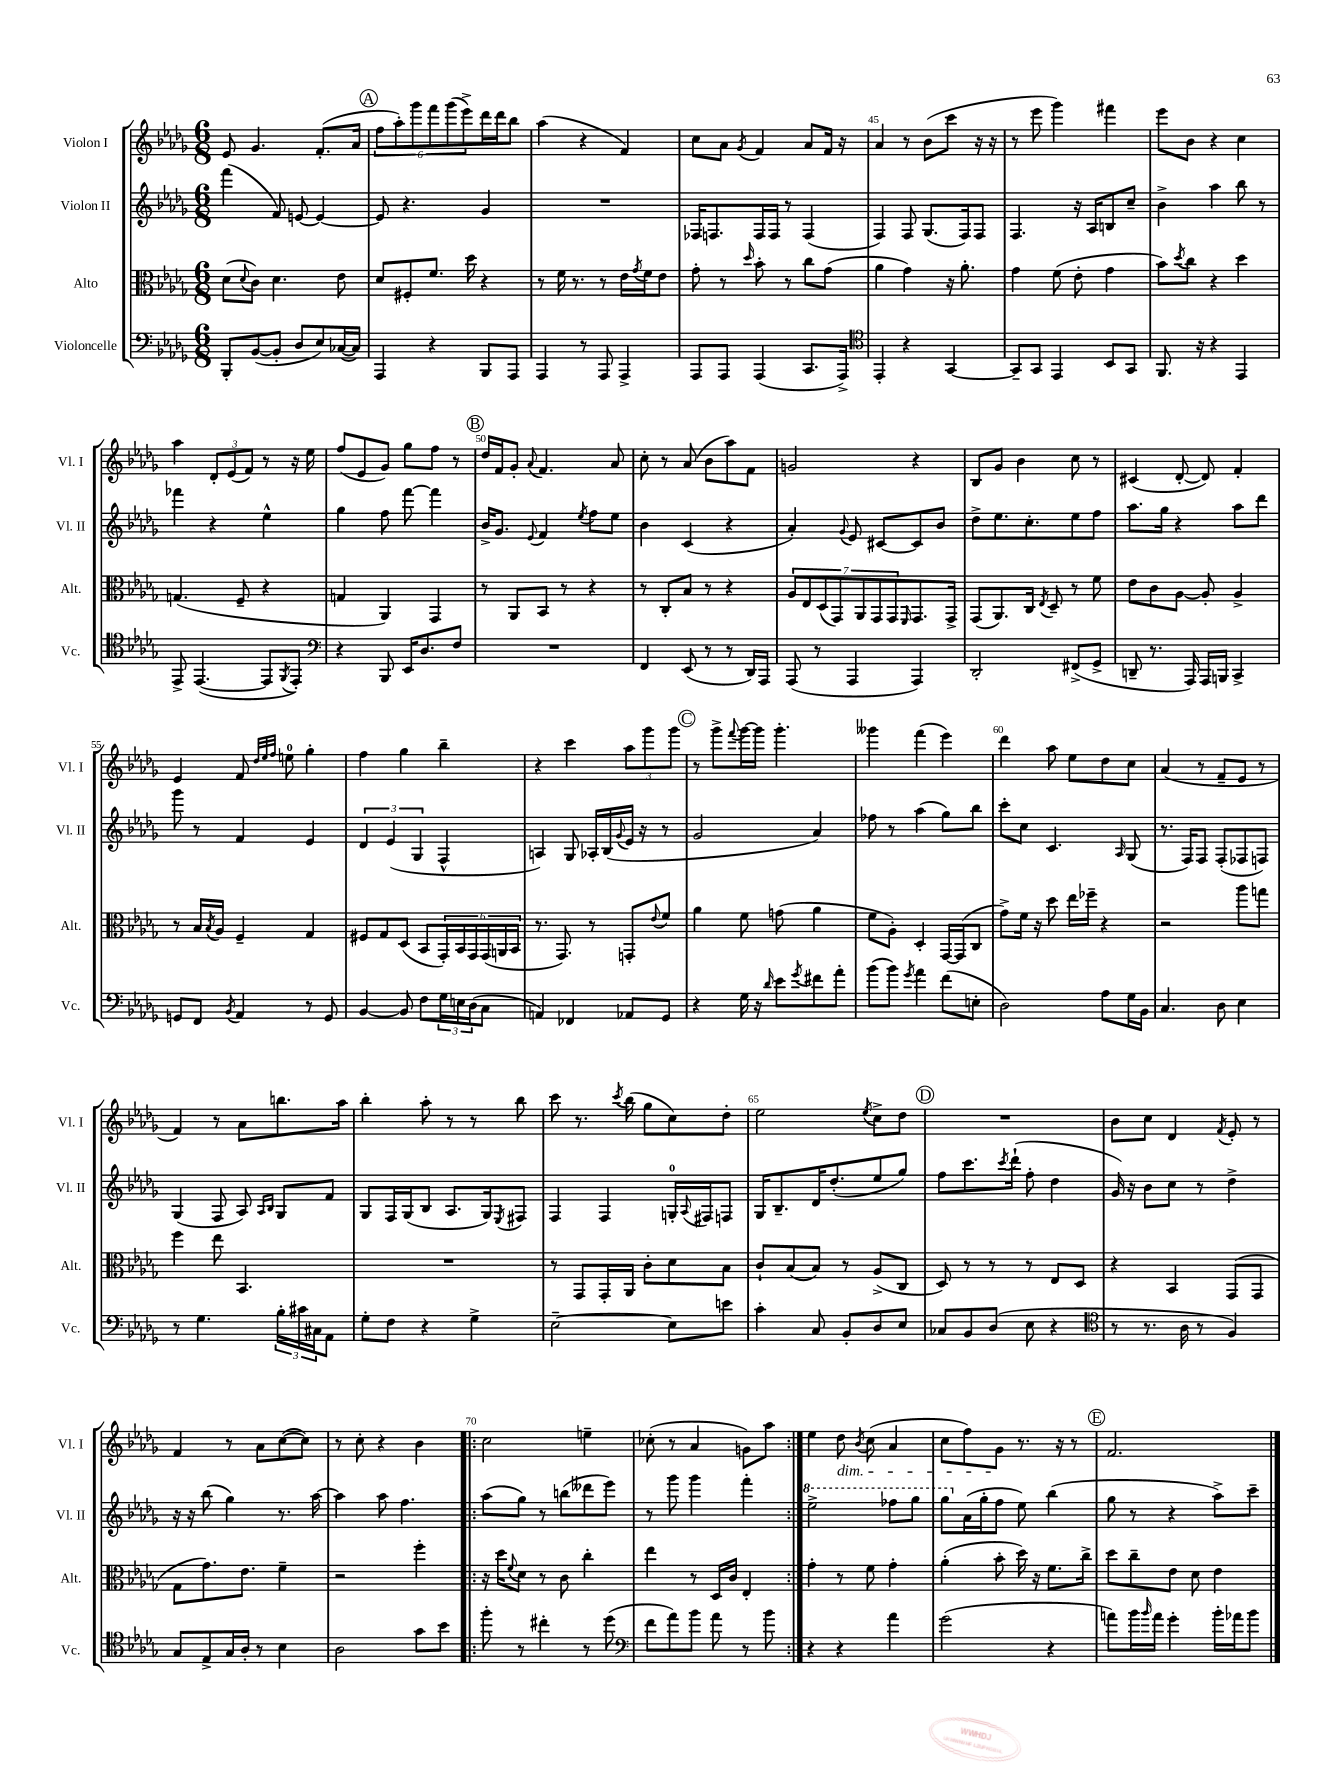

**kern	**kern	**kern	**kern
*part4	*part3	*part2	*part1
*staff4	*staff3	*staff2	*staff1
*I"Violoncelle	*I"Alto	*I"Violon II	*I"Violon I
*I'Vc.	*I'Alt.	*I'Vl. II	*I'Vl. I
*clefF4	*clefC3	*clefG2	*clefG2
*k[b-e-a-d-g-]	*k[b-e-a-d-g-]	*k[b-e-a-d-g-]	*k[b-e-a-d-g-]
*M6/8	*M6/8	*M6/8	*M6/8
=41	=41	=41	=41
8BBB-'/L	(8d-\L	(4fff\	8e-/
.	8qqd-/	.	.
([8BB-/	8c\J)	.	4.g-/
8BB-'/J]	4.d-\	8f/)	.
8D-/L	.	[8en/	.
8E-/)	.	4e/_	(8.f'/L
([16C-X/L	8e-\	.	.
16C-/JJ])	.	.	16a-/Jk
!!LO:REH:place=s1:t=A
=42	=42	=42	=42
4AAA-/	8d-/L	8e/]	12ff\L
.	.	.	12aa-'\)
.	8F#X'/	4.r	.
.	.	.	12ggg-\
4r	8.f/J	.	12fff\
.	.	.	(12ggg-\
.	.	.	12eee-^\)
.	16dd-\	.	.
8BBB-/L	4r	4g-/	16ddd-\L
.	.	.	16ddd-\J
8AAA-/J	.	.	8bb-\J
=43	=43	=43	=43
4AAA-/	8r	2.r	(4aa-\
.	16f\	.	.
.	8.r	.	.
8r	.	.	4r
8AAA-/	8r	.	.
4AAA-^/	16e-\LL	.	4f/)
.	8qg-/	.	.
.	16f\J	.	.
.	8e-\J	.	.
=44	=44	=44	=44
8AAA-/L	8g-'\	16F-X/KL	8cc\L
.	.	8.Fn/	.
8AAA-/J	8r	.	8a-\J
.	16qqdd-/	.	8qg-/
(4AAA-/	8b-'\	16F/L	4f/
.	.	16F/JJ	.
.	8r	8r	.
8.CC/L	8cc\L	(4F/	8a-/L
.	(8g-\J	.	16f/Jk
16AAA-^/Jk)	.	.	16r
=45	=45	=45	=45
*clefC4	*	*	*
4EE-'/	4a-\	4F/)	4a-/
4r	4g-\)	8F/	8r
.	.	(8.G-/L	(8b-\L
[4GG-/	16r	.	8ccc\J
.	8.a-'\	16F/k)	.
.	.	8F/J	16r
.	.	.	16r
=46	=46	=46	=46
8GG-~/L]	4g-\	4.F/	8r
8GG-/J	.	.	8eee-\
4EE-/	(8f\	.	4ggg-\)
.	8e-'\	16r	.
.	.	16A-/KL	.
8BB-/L	4g-\	8Bn/	4fff#X\
8GG-/J	.	8cc~/J	.
=47	=47	=47	=47
8.FF/	8b-\L)	4b-^\	8eee-\L
.	8qdd-/	.	.
.	8cc\J	.	8b-\J
16r	.	.	.
4r	4r	4aa-\	4r
4EE-/	4dd-\	8bb-\	4cc\
.	.	8r	.
!!LO:LB:g=z
=48	=48	=48	=48
8EE-^/	(4.Gn/	4fff-X\	4aa-\
([4.EE-/	.	.	.
.	.	4r	12d-'/L
.	.	.	(12e-/
.	8F~/	.	.
.	.	.	12f/J)
8EE-/L]	4r	4ee-^^\	8r
8qFF/	.	.	.
8EE-'/J)	.	.	16r
.	.	.	16ee-\
=49	=49	=49	=49
*clefF4	*	*	*
4r	4Gn/	4gg-\	(8ff/L
.	.	.	8e-/
8BBB-/	4AA-/)	8ff\	8g-/J)
16EE-/KL	.	[8fff\	8gg-\L
8.D-/	.	.	.
.	4GG-/	4fff\]	8ff\J
8F/J	.	.	8r
!!LO:REH:place=s1:t=B
=50	=50	=50	=50
2.r	8r	16b-^/KL	16dd-/LL
.	.	8.g-/J	16f/J
.	8AA-/L	.	8g-'/J
.	.	8qqe-/	8qqa-/
.	8BB-/J	4f/	4.f/
.	8r	.	.
.	.	8qee-/	.
.	4r	8ff\L	.
.	.	8ee-\J	8a-/
=51	=51	=51	=51
4FF/	8r	4b-\	8cc'\
.	8C'/L	.	8r
(8EE-/	8B-/J	(4c/	(8a-/
8r	8r	.	8b-\L
8r	4r	4r	8aa-\)
16DD-/LL)	.	.	8f\J
16AAA-/JJ	.	.	.
=52	=52	=52	=52
(8AAA-/	14A-/L	4a-'/)	2gn/
.	14E-/	.	.
8r	.	.	.
.	(14D-/	.	.
.	14GG-/)	.	.
.	.	8qqg-/	.
4AAA-/	.	8e-/	.
.	14AA-/	.	.
.	14GG-/	.	.
.	.	[8c#X/L	.
.	14GG-/	.	.
.	16qqFF/	.	.
4AAA-/)	8.GG-/	8c#/]	4r
.	.	8b-/J	.
.	16GG-^/Jk	.	.
=53	=53	=53	=53
2DD-'/	(8GG-/L	8dd-^\L	8B-/L
.	8.AA-/)	8.ee-\	8g-/J
.	.	.	4b-\
.	16C/Jk	8.cc'\	.
.	8qE-/	.	.
.	8D-~/	.	.
(8FF#X^/L	8r	8ee-\	8cc\
8GG-^/J	8f\	8ff\J	8r
=54	=54	=54	=54
8DDn~/	8e-\L	8.aa-\L	(4c#X/
8.r	8c\	.	.
.	.	16gg-\Jk	.
.	[8A-\J	4r	[8d-'/
16AAA-/)	.	.	.
16AAA-/LL	8A-'/]	.	8d-/])
16BBBn/JJ	.	.	.
4CC^/	4A-^/	8aa-\L	4f'/
.	.	8ddd-\J	.
!!LO:LB:g=z
=55	=55	=55	=55
8GGn/L	8r	8ggg-\	4e-/
8FF/J	16B-/LL	8r	.
.	8qB-/	.	.
.	16A-/JJ	.	.
8qBB-/	.	.	.
4AA-/	4F~/	4f/	8f/
.	.	.	32qqdd-/LLL
.	.	.	32qqee-/
.	.	.	32qqff/JJJ
.	.	.	8een\
8r	4G-/	4e-/	4gg-'\
8GG/	.	.	.
=56	=56	=56	=56
[4BB-/	8F#X/L	6d-/	4ff\
.	8G-/	.	.
.	.	(6e-/	.
8BB-/]	(8D-/J	.	4gg-\
.	.	6G-/	.
8F\L	8BB-/L	.	.
24G-\L	24GG-'/L)	4F^^/	4bb-~\
24En\	24BB-/	.	.
(24D-\J	24GG-/	.	.
8C\J	(24GG-/	.	.
.	24AAn/	.	.
.	24BB-/JJ	.	.
=57	=57	=57	=57
4AAn/)	8.r	4An/)	4r
.	8.GG-/)	.	.
4FF-X/	.	8G-/	4ccc\
.	8r	16A-X'/LL	.
.	.	(16B-/	.
.	.	8qqg-/	.
8AA-X/L	8GGn'/L	16e-/JJ	12aa-\L
.	.	16r	.
.	.	.	12ggg-\
.	8qqe-/	.	.
8GG-/J	8f/J	8r	.
.	.	.	12ggg-\J
!!LO:REH:place=s1:t=C
=58	=58	=58	=58
4r	4a-\	2g-/	8r
.	.	.	8ggg-^\L
.	.	.	8qqfff/
16G-\	8f\	.	[16ggg-\L
16r	.	.	16ggg-\JJ]
16qqd-/	.	.	.
8e-\L	(8gn\	.	4.ggg-'\
8qg-/	.	.	.
8f#X\	4a-\	4a-/)	.
8a-'\J	.	.	.
=59	=59	=59	=59
(8b-\L	8f\L	8ff-X\	4ggg--X\
8b-\J)	8A-'\J)	8r	.
8qg-/	.	.	.
4a-\	4D-'/	(4aa-\	(4fff\
(8f\L	[16GG-/LL	8gg-\L)	4eee-\)
.	(16GG-/J]	.	.
8En'\J	8C/J	8bb-\J	.
=60	=60	=60	=60
2D-\)	8g-^\L)	8ccc'\L	4ddd-\
.	16f\Jk	8cc\J	.
.	16r	.	.
.	8dd-\	4.c/	8aa-\
.	16ee-\LL	.	8ee-\L
.	16ff-X~\JJ	.	.
8A-\L	4r	.	8dd-\
.	.	16qqA-/	.
16G-\L	.	(8G-/	8cc\J
16BB-\JJ	.	.	.
=61	=61	=61	=61
4.C/	2r	8.r	(4a-/
.	.	16F/KL)	.
.	.	8F/J	8r
8D-\	.	(8F'/L	8f~/L
4E-\	8aa-\L	8F-X/	8e-/J
.	8ggn\J	8Fn/J)	8r
!!LO:LB:g=z
=62	=62	=62	=62
8r	4ff\	(4G-/	4f/)
4.G-\	.	.	.
.	8ee-\	8F/	8r
.	4.BB-/	8A-/)	8a-\L
.	.	16qqA-/LL	.
.	.	16qqB-/JJ	.
24B-'\LL	.	8G-/L	8.bbn\
24c#X\	.	.	.
24C#X\J	.	.	.
8AA-\J	.	8f/J	.
.	.	.	16aa-\Jk
=63	=63	=63	=63
8G-'\L	2.r	8G-/L	4bb-'\
8F\J	.	16F/L	.
.	.	(16G-/J	.
4r	.	8B-/J	8aa-'\
.	.	8.A-/L	8r
4G-^\	.	.	8r
.	.	16G-/k)	.
.	.	8qE-/	.
.	.	8F#X/J	8bb-\
=64	=64	=64	=64
[2E-~\	8r	4F/	8ccc\
.	8GG-/L	.	8.r
.	16GG-'/L	4F/	.
.	.	.	8qccc/
.	16AA-/JJ	.	(16bb-\
.	8c'\L	.	8gg-\L
8E-\L]	8d-\	16Gn'/LL	8cc\)
.	.	8qqA-/	.
.	.	16F#X/J	.
8en\J	8B-\J	8Fn/J	8dd-'\J
=65	=65	=65	=65
4c'\	8c`/L	16G-/KL	2ee-\
.	.	8.B-~/	.
.	(8B-/	.	.
8C/	8B-/J)	16d-/K	.
.	.	(8.dd-'/	.
8BB-'/L	8r	.	.
.	.	.	8qee-/
8D-/	(8A-^/L	8ee-/	8cc^\L
8E-/J	8C/J	8gg-/J)	8dd-\J
!!LO:REH:place=s1:t=D
=66	=66	=66	=66
8C-X/L	8D-/)	8ff\L	2.r
8BB-/	8r	8.ccc\	.
(8D-/J	8r	.	.
.	.	8qccc/	.
.	.	(16ddd-`\Jk	.
8E-\	8r	8ff'\	.
4r	8E-/L	4dd-\	.
.	8D-/J	.	.
=67	=67	=67	=67
*clefC4	*	*	*
8r	4r	16g-/)	8b-\L
.	.	16r	.
8.r	.	8b-\L	8cc\J
.	4BB-/	8cc\J	4d-/
16A-\	.	.	.
8r	.	8r	.
.	.	.	8qf/
4F/)	(8GG-/L	4dd-^\	8e-'/
.	8GG-/J	.	8r
!!LO:LB:g=z
=68	=68	=68	=68
8G-/L	8G-\L	16r	4f/
.	.	16r	.
8E-^/	8.g-\)	(8bb-\	.
16G-/L	.	4gg-\)	8r
16A-'/JJ	8.e-\J	.	.
8r	.	.	8a-\L
4B-\	4f~\	8.r	([8cc\
.	.	.	8cc\J])
.	.	[16aa-\	.
=69	=69	=69	=69
2A-\	2r	4aa-\]	8r
.	.	.	8cc'\
.	.	8aa-\	4r
.	.	4.ff\	.
8g-\L	4ff'\	.	4b-\
8b-\J	.	.	.
=70!|:	=70!|:	=70!|:	=70!|:
8ff'\	16r	(8aa-\L	2cc\
.	16dd-\KL	.	.
.	8qqf/	.	.
8r	8d-\J	8gg-\J)	.
4cc#X'\	8r	8r	.
.	8c\	(8bbn\L	.
8r	4cc'\	8ddd--X\	4een~\
(8dd-\	.	8eee-\J)	.
=71	=71	=71	=71
*clefF4	*	*	*
8f\L	4ee-\	8r	(8cc-X'\
8a-\)	.	8ggg-\	8r
8b-\J	8r	4ggg-\	4a-/
8a-\	16D-/LL	.	.
.	16c/JJ	.	.
8r	4E-'/	4fff'\	8gn\L)
8b-\	.	.	8aa-\J
=72:|!	=72:|!	=72:|!	=72:|!
*	*	*8va	*
4r	4g-'\	2eee-^\	4ee-\
!	!	!	!LO:TX:b:i:t=dim.
4r	8r	.	8dd-\
.	.	.	8qb-/
.	8f\	.	(8cc\
4a-\	4g-'\	8fff-X\L	4a-/
.	.	8ggg-\J	.
=73	=73	=73	=73
(2g-\	(4a-'\	8ggg-\L	8cc\L
*	*	*X8va	*
.	.	(16a-\L	8ff\)
.	.	16gg-'\J	.
.	8b-'\	8ff\J	8g-\J
.	16dd-\)	8ee-\)	8.r
.	16r	.	.
4r	8.f\L	(4bb-\	.
.	.	.	16r
.	.	.	8r
.	16cc^\Jk	.	.
!!LO:REH:place=s1:t=E
=74	=74	=74	=74
8an\L)	8dd-\L	8gg-\	2.f/
16b-\L	8cc~\	8r	.
16qqb-/	.	.	.
16a\JJ	.	.	.
4g-'\	8e-\J	4r	.
.	8d-\	.	.
16b-'\LL	4e-\	8aa-^\L)	.
16a-X\J	.	.	.
8b-\J	.	8ccc~\J	.
==	==	==	==
*-	*-	*-	*-
